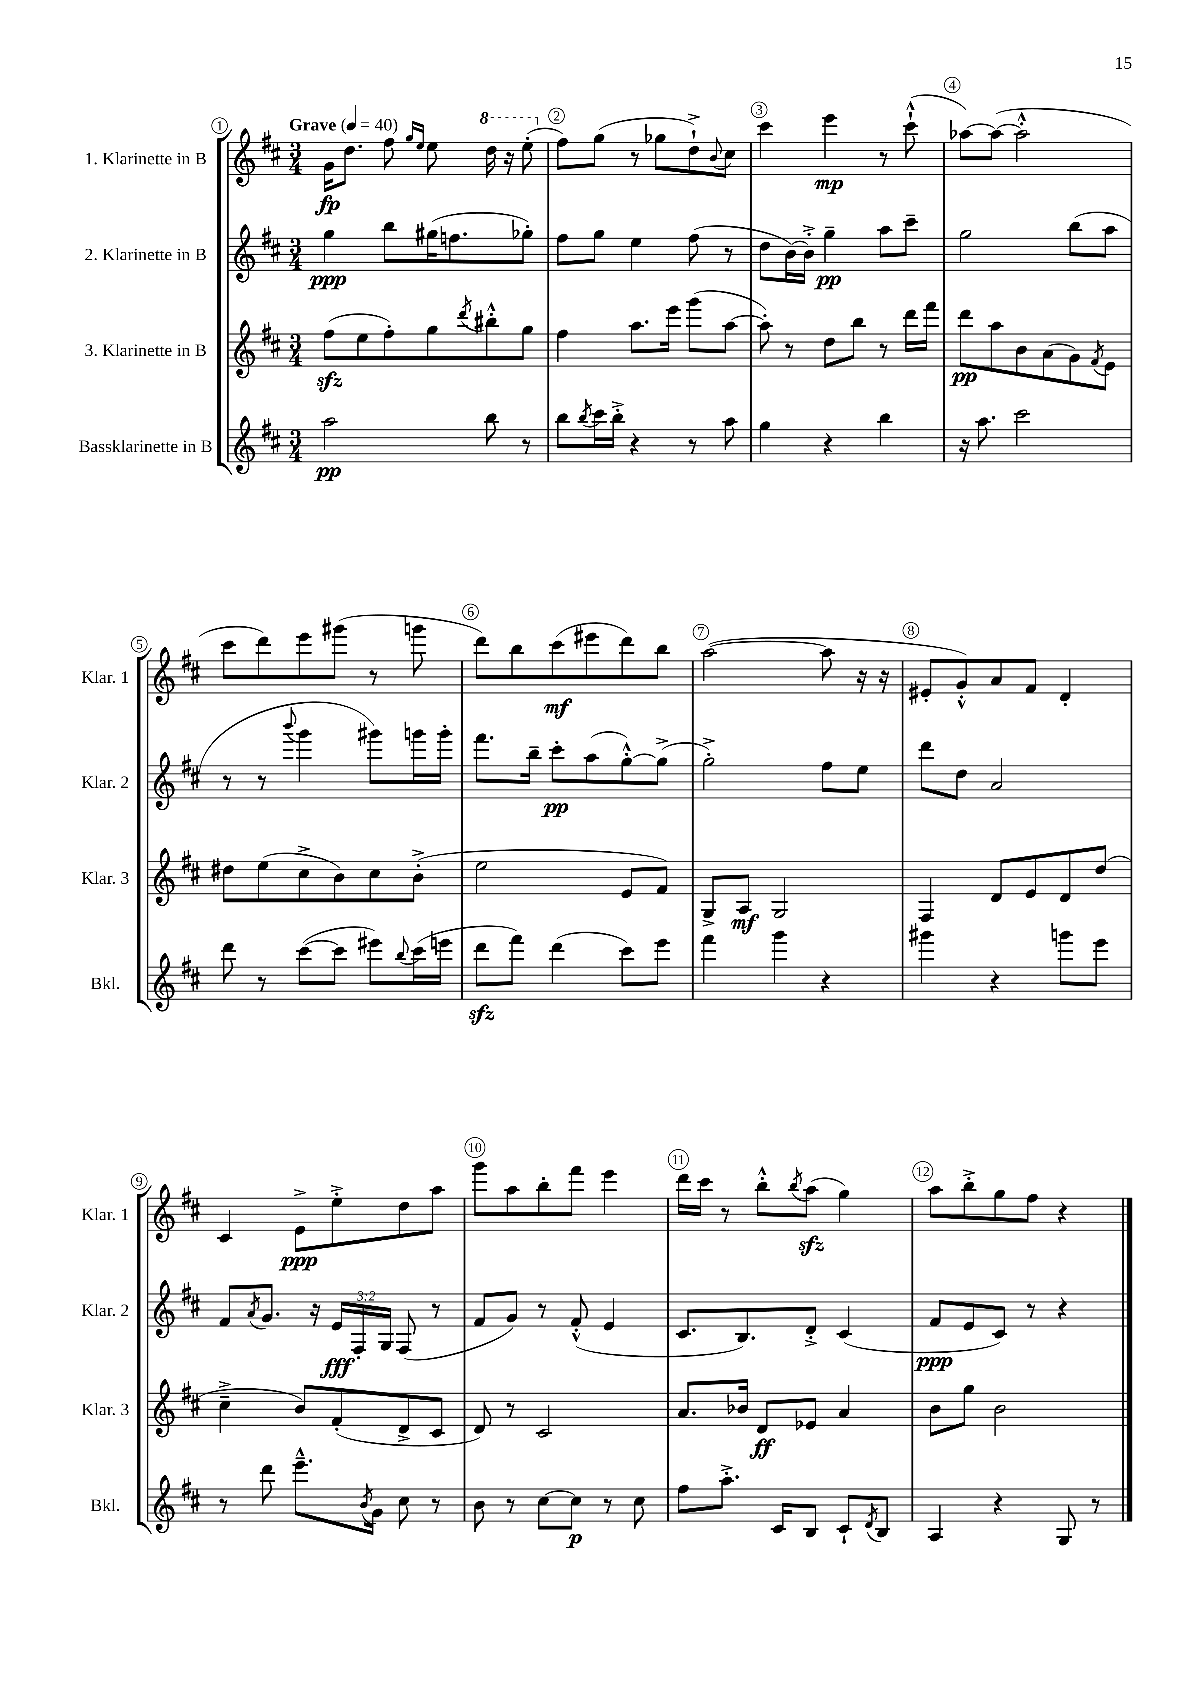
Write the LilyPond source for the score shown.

<<
\new StaffGroup <<
\new Staff = "s0" \with { instrumentName = "1. Klarinette in B" shortInstrumentName = "Klar. 1" } {
    \clef treble \key d \major \numericTimeSignature \time 3/4 \tempo "Grave" 4 = 40
    g'16\fp d''8. fis''8 \grace { g''16 e''16 } e''8 \ottava #1 d'''16 r16 e'''8-.( \ottava #0 |
    fis''8) g''8( r8 ges''8 d''8-!->) \appoggiatura { b'8 } cis''8 |
    cis'''4 e'''4\mp r8 cis'''8-!-^( |
    aes''8~) aes''8~( aes''2-.-^ |
    cis'''8 d'''8) e'''8 gis'''8( r8 g'''8 |
    d'''8) b''8 cis'''8\mf( eis'''8 d'''8) b''8 |
    a''2~( a''8 r16 r16 |
    eis'8-. g'8-.-^) a'8 fis'8 d'4-. |
    cis'4 e'8->\ppp e''8-.-> d''8 a''8 |
    g'''8 a''8 b''8-. fis'''8 e'''4 |
    d'''16 cis'''16 r8 b''8-.-^ \acciaccatura { b''8 } a''8\sfz( g''4) |
    a''8 b''8-.-> g''8 fis''8 r4 \bar "|." |
}
\new Staff = "s1" \with { instrumentName = "2. Klarinette in B" shortInstrumentName = "Klar. 2" } {
    \clef treble \key d \major \numericTimeSignature \time 3/4 \override Staff.TupletNumber.text = #tuplet-number::calc-fraction-text
    g''4\ppp b''8 gis''16( f''8. ges''8-.) |
    fis''8 g''8 e''4 fis''8( r8 |
    d''8 b'16~) b'16-.-> g''4--\pp a''8 cis'''8-- |
    g''2 b''8( a''8 |
    r8 r8 \appoggiatura { b'''8 } g'''4 gis'''8) g'''16 g'''16-. |
    fis'''8. b''16-- cis'''8-.\pp a''8( g''8~-.-^) g''8->( |
    g''2-.->) fis''8 e''8 |
    d'''8 d''8 a'2 |
    fis'8 \acciaccatura { a'8 } g'8. r16 \tuplet 3/2 { e'16\fff fis16-. g16 } fis8( r8 |
    fis'8 g'8) r8 fis'8-.-^( e'4 |
    cis'8. b8.) d'8-.-> cis'4( |
    fis'8\ppp e'8 cis'8) r8 r4 \bar "|." |
}
\new Staff = "s2" \with { instrumentName = "3. Klarinette in B" shortInstrumentName = "Klar. 3" } {
    \clef treble \key d \major \numericTimeSignature \time 3/4
    fis''8\sfz( e''8 fis''8-.) g''8 \acciaccatura { d'''8 } bis''8-.-^ g''8 |
    fis''4 a''8. e'''16 g'''8( a''8~ |
    a''8-.) r8 d''8 b''8 r8 d'''16 fis'''16 |
    d'''8\pp a''8 b'8 a'8( g'8) \acciaccatura { fis'8 } e'8 |
    dis''8 e''8( cis''8-> b'8) cis''8 b'8-.->( |
    e''2 e'8 fis'8) |
    g8-> a8\mf g2 |
    fis4 d'8 e'8 d'8 d''8( |
    cis''4---> b'8) fis'8-.( d'8-> cis'8 |
    d'8) r8 cis'2 |
    a'8. bes'16 d'8\ff ees'8 a'4 |
    b'8 g''8 b'2 \bar "|." |
}
\new Staff = "s3" \with { instrumentName = "Bassklarinette in B" shortInstrumentName = "Bkl." } {
    \clef treble \key d \major \numericTimeSignature \time 3/4
    a''2\pp b''8 r8 |
    b''8 \acciaccatura { b''8 } cis'''16 b''16-.-> r4 r8 a''8 |
    g''4 r4 b''4 |
    r16 a''8. cis'''2 |
    d'''8 r8 cis'''8~( cis'''8 eis'''8) \appoggiatura { b''8 } cis'''16( e'''16 |
    d'''8\sfz fis'''8) d'''4( cis'''8) e'''8 |
    fis'''4 g'''4 r4 |
    gis'''4 r4 g'''8 e'''8 |
    r8 d'''8 e'''8.---^ \acciaccatura { b'8 } g'16 cis''8 r8 |
    b'8 r8 cis''8~ cis''8\p r8 cis''8 |
    fis''8 a''8.-.-> cis'16 b8 cis'8-! \acciaccatura { d'8 } b8 |
    a4 r4 g8 r8 \bar "|." |
}
>>
>>
\layout { \context { \Score \override BarNumber.break-visibility = ##(#f #t #t) barNumberVisibility = #all-bar-numbers-visible \override BarNumber.stencil = #(make-stencil-circler 0.1 0.3 ly:text-interface::print) } }
